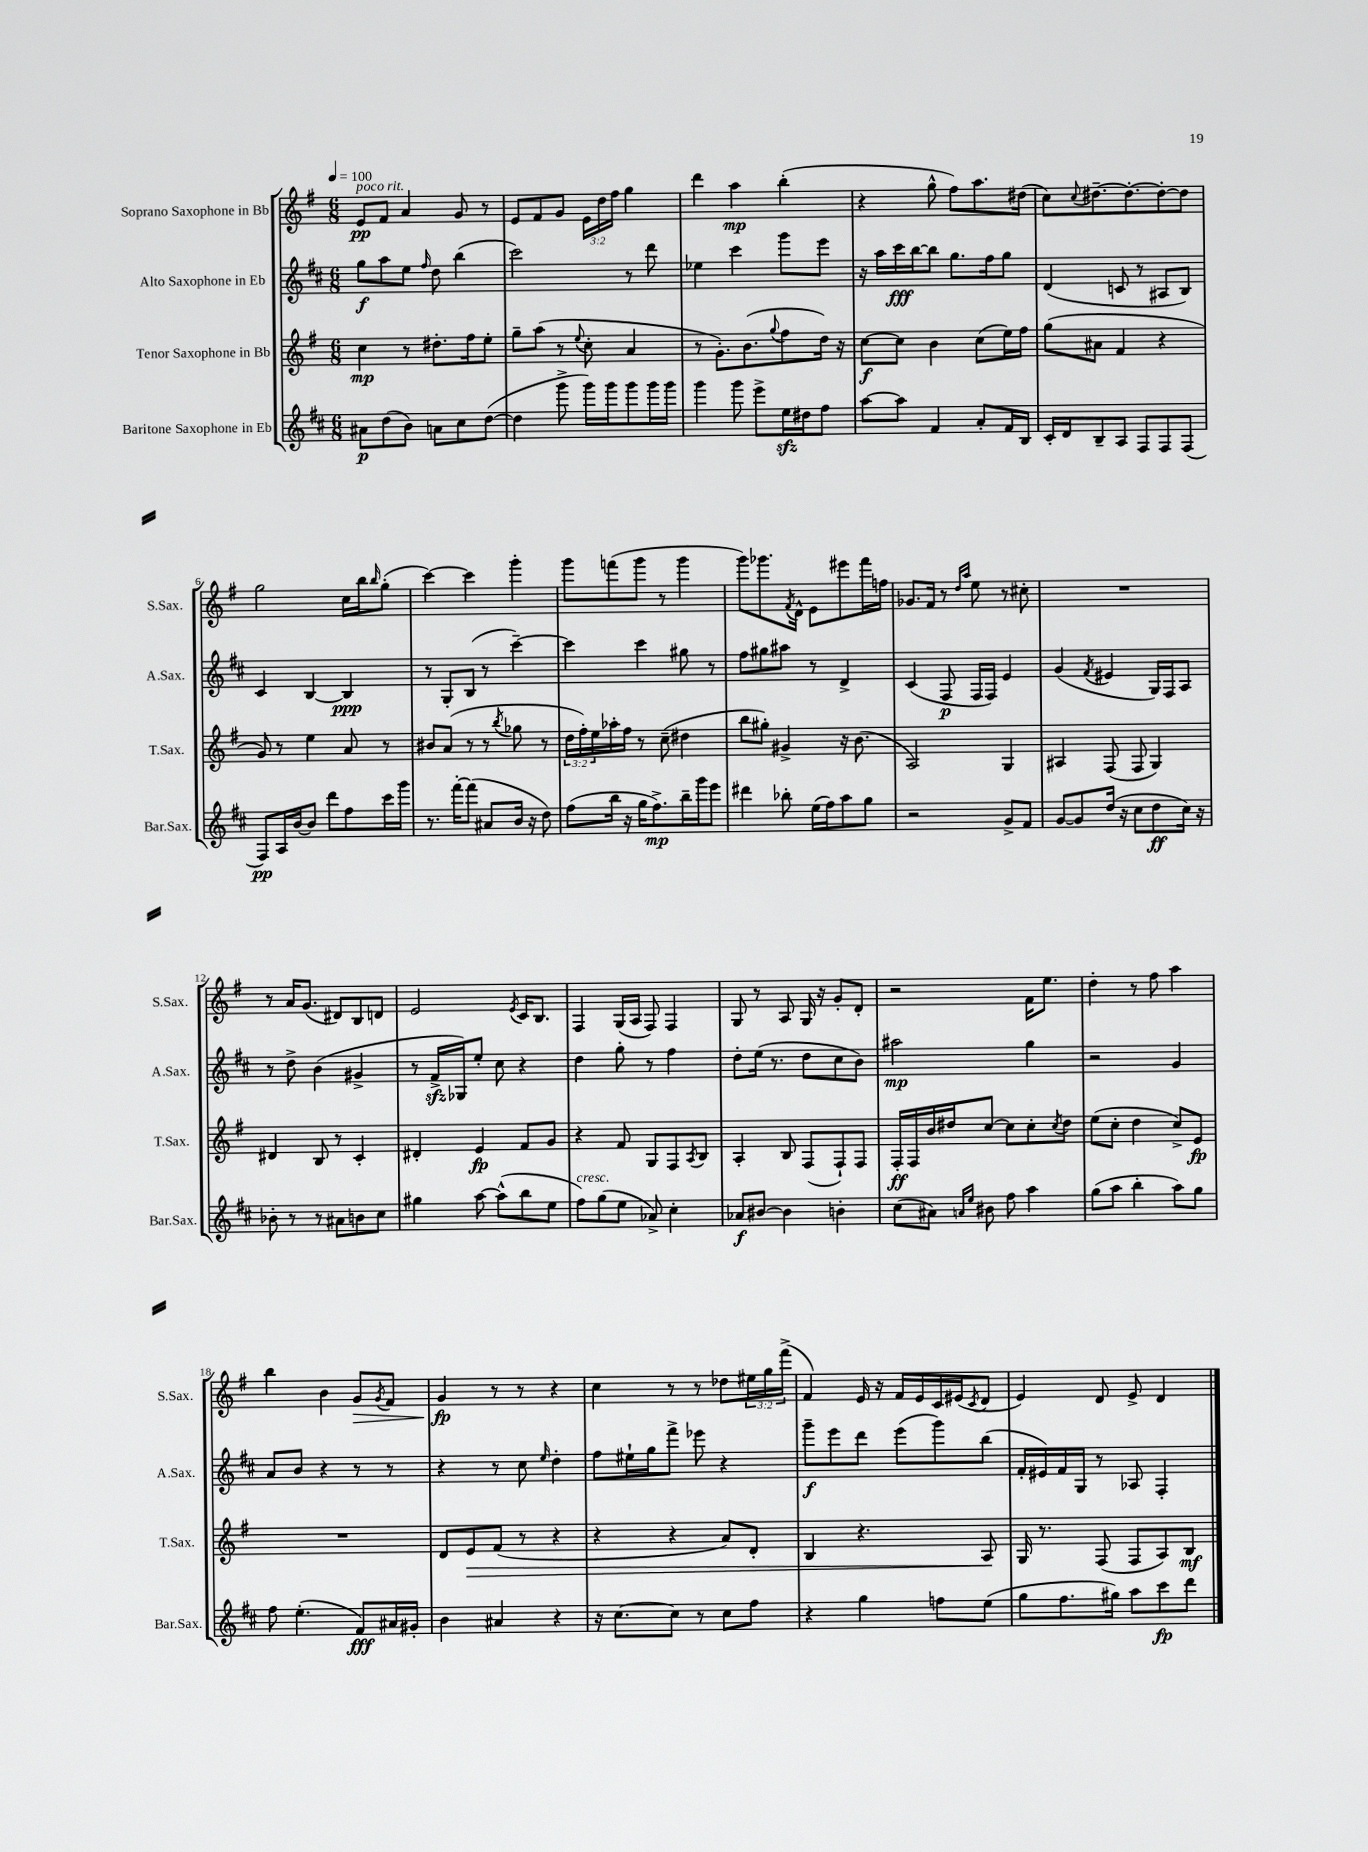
<<
\new StaffGroup <<
\new Staff = "s0" \with { instrumentName = "Soprano Saxophone in Bb" shortInstrumentName = "S.Sax." } {
    \clef treble \key g \major \numericTimeSignature \time 6/8 \override Staff.TupletNumber.text = #tuplet-number::calc-fraction-text \tempo 4 = 100
    e'8\pp^\markup { \italic "poco rit." } fis'8 a'4 g'8 r8 |
    e'8 fis'8 g'8 \tuplet 3/2 { e'16 d''16 fis''16 } g''4 |
    d'''4 a''4\mp b''4-.( |
    r4 g''8-^ fis''8) a''8. dis''16( |
    c''8) \appoggiatura { c''8 } dis''8.~-- dis''8.~-. dis''8~-. dis''8 |
    g''2 c''16 b''16 \grace { b''16 } g''8-.( |
    c'''4~) c'''4 g'''4-. |
    g'''8 f'''8( g'''8 r8 g'''4 |
    g'''8) ges'''8. \acciaccatura { fis'8 } d'16-^ e'8 eis'''8 fis'''16 f''16 |
    ges'8. fis'16 r8 \grace { d''16 a''16 } e''8 r8 cis''8-. |
    R2. |
    r8 a'16 g'8.( dis'8) b8 d'8 |
    e'2 \acciaccatura { e'8 } c'16 b8. |
    fis4 g16( a16 fis8) fis4 |
    g8 r8 a8 g16 r16 g'8-. d'8-. |
    r2 fis'16 e''8. |
    d''4-. r8 fis''8 a''4 |
    b''4 b'4 g'8\> \acciaccatura { g'8 } fis'8 |
    g'4\fp\! r8 r8 r4 |
    c''4 r8 r8 des''8 \tuplet 3/2 { eis''16 g''16 fis'''16->( } |
    fis'4) e'16 r16 fis'16 e'16 c'16 eis'16( \acciaccatura { c'8 } d'8 |
    e'4) d'8 e'8-> d'4 \bar "|." |
}
\new Staff = "s1" \with { instrumentName = "Alto Saxophone in Eb" shortInstrumentName = "A.Sax." } {
    \clef treble \key d \major \numericTimeSignature \time 6/8
    g''8\f a''8 e''8 \grace { fis''16 } d''8 b''4( |
    cis'''2) r8 d'''8 |
    ees''4 cis'''4 g'''8 e'''8 |
    r16 a''16 cis'''16\fff b''16~ b''8 g''8. fis''16 g''8 |
    d'4( c'8 r8 ais8 b8) |
    cis'4 b4~ b4\ppp |
    r8 g8-. b8( r8 cis'''4~--) |
    cis'''4 cis'''4 gis''8 r8 |
    fis''8 gis''8 ais''8 r8 d'4-> |
    cis'4( fis8\p fis16 fis16) e'4 |
    g'4( \acciaccatura { fis'8 } eis'4 g16) fis16 a8 |
    r8 d''8-> b'4( gis'4-> |
    r8 fis'16->\sfz ges16) e''8-. cis''8 r4 |
    d''4 g''8-. r8 fis''4 |
    d''8-. e''16( r8. d''8 cis''8 b'8) |
    ais''2\mp g''4 |
    r2 g'4 |
    a'8 b'8 r4 r8 r8 |
    r4 r8 cis''8 \grace { e''16 } d''4-. |
    fis''8 eis''16-! g''16 fis'''8-> ees'''8 r4 |
    g'''8--\f e'''8 d'''8 e'''8( g'''8) b''8( |
    fis'16-. eis'16) fis'16 g16 r8 aes8 fis4-. \bar "|." |
}
\new Staff = "s2" \with { instrumentName = "Tenor Saxophone in Bb" shortInstrumentName = "T.Sax." } {
    \clef treble \key g \major \numericTimeSignature \time 6/8 \override Staff.TupletNumber.text = #tuplet-number::calc-fraction-text
    c''4\mp r8 dis''8.-. fis''16 e''8-. |
    g''8-- a''8( r8 \appoggiatura { e''8 } c''8-. a'4 |
    r8 g'8.-.) b'8.( \appoggiatura { g''8 } fis''8 d''16) r16 |
    c''8~\f c''8 b'4 c''8( e''16) fis''16 |
    g''8( ais'8 fis'4 r4 |
    g'8) r8 e''4 a'8 r8 |
    bis'8 a'8( r8 r8 \acciaccatura { b''8 } ges''8 r8 |
    \tuplet 3/2 { d''16 fis''16-.) e''16 } aes''16-. fis''16 r8 c''8--( dis''4 |
    b''8 gis''8-.) gis'4-> r16 b'8.( |
    a2) g4 |
    ais4 fis8( fis8 g4) |
    dis'4 b8 r8 c'4-. |
    dis'4-. e'4\fp fis'8 g'8 |
    r4 fis'8 g8 fis8 \acciaccatura { a8 } b8 |
    a4-. b8 fis8( fis8-!) fis8 |
    fis16-.\ff fis16 b'16 dis''16 c''8~ c''8 c''8-. \acciaccatura { c''8 } dis''8 |
    e''8( c''8-. d''4 c''8->) e'8\fp |
    R2. |
    d'8 e'8\> fis'8( r8 r4 |
    r4 r4 a'8) d'8-. |
    b4 r4. a8\! |
    g16 r8. fis8( fis8 a8) b8\mf \bar "|." |
}
\new Staff = "s3" \with { instrumentName = "Baritone Saxophone in Eb" shortInstrumentName = "Bar.Sax." } {
    \clef treble \key d \major \numericTimeSignature \time 6/8
    ais'8\p d''8( b'8) a'8 cis''8 d''8~( |
    d''4 g'''8-> g'''16) g'''16 g'''8 g'''16 g'''16 |
    g'''4 g'''8 e'''8-> e''16\sfz dis''16 fis''8 |
    a''8~ a''8 fis'4 a'8-. fis'16 b16 |
    cis'16-. d'16 b8-- a8 fis8 fis8 fis8( |
    fis8\pp) a16 b'16~ b'8 d'''8 fis''8 cis'''16 g'''16 |
    r8. fis'''16~-. fis'''8( ais'8 b'16 r16 d''8) |
    fis''8( b''16 r16 g''16 fis''8.->\mp) b''16-- g'''16 e'''8 |
    dis'''4 bes''8-. e''16( fis''16) a''8 g''8 |
    r2 g'8-> fis'8 |
    g'8~ g'8 d''16( r16 cis''8 d''8\ff cis''16) r16 |
    bes'8-. r8 r8 ais'8 b'8 cis''8 |
    gis''4 a''8~ a''8-^( b''8 e''8 |
    fis''8^\markup { \italic "cresc." }) g''8( e''8 aes'8->) cis''4-. |
    aes'8\f bis'8~ bis'4 b'4-. |
    cis''8( ais'8) \grace { a'16 e''16 } bis'8 fis''8 a''4 |
    g''8( a''8 b''4-. a''8) g''8 |
    fis''8 e''4.-.( fis'8\fff) ais'16 gis'16-. |
    b'4 ais'4 r4 |
    r16 cis''8.~ cis''8 r8 cis''8 fis''8 |
    r4 g''4 f''8 e''8( |
    g''8 fis''8. gis''16) a''8 cis'''8\fp d'''8 \bar "|." |
}
>>
>>
